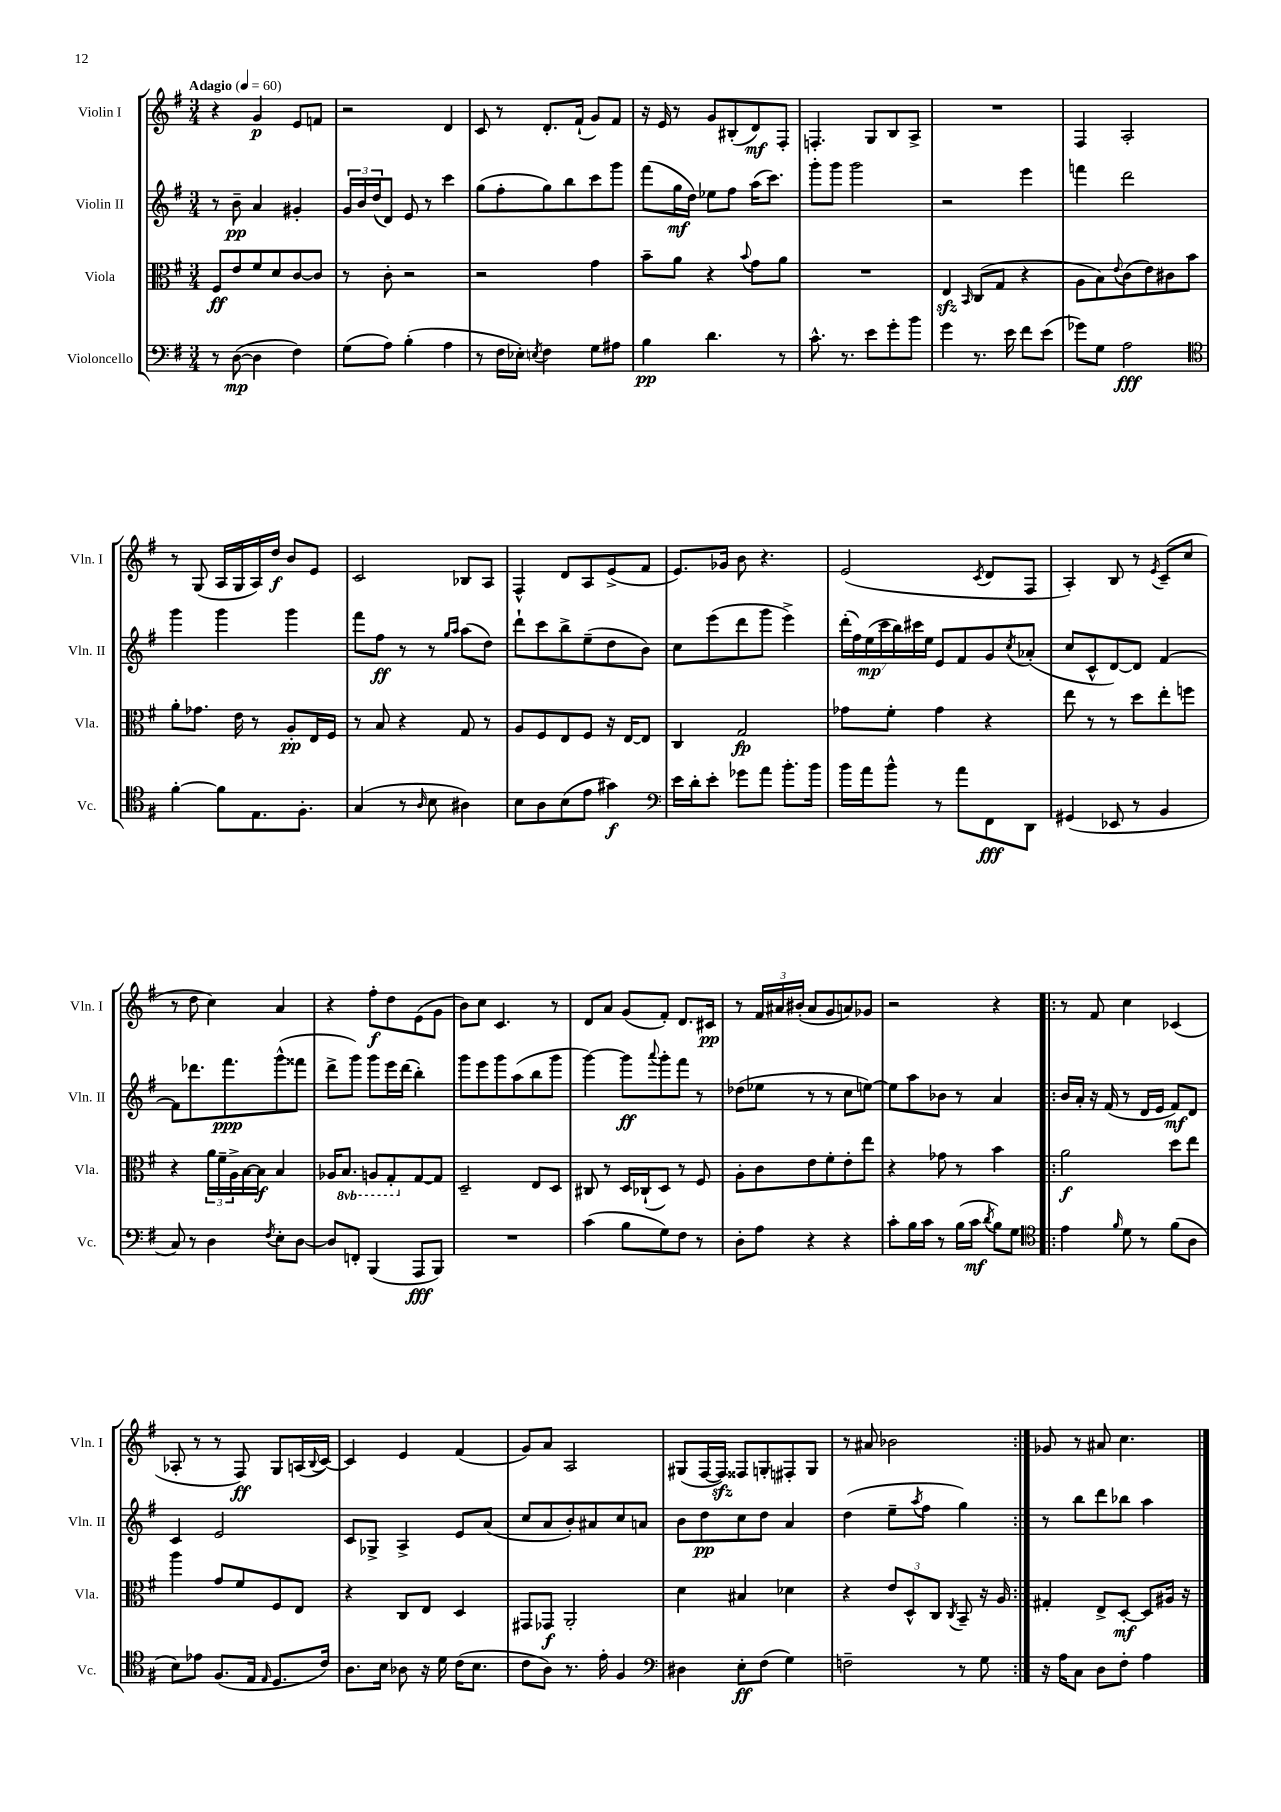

**kern	**kern	**kern	**kern
*staff4	*staff3	*staff2	*staff1
*clefF4	*clefC3	*clefG2	*clefG2
*k[f#]	*k[f#]	*k[f#]	*k[f#]
*M3/4	*M3/4	*M3/4	*M3/4
*MM60	*MM60	*MM60	*MM60
8r	8F#	8r	4r
([8D	8e	8b~	.
4D]	8f#	4a	4g
.	8d	.	.
4F#)	[8c	4g#'	8e
.	8c]	.	8f
=	=	=	=
(8G	8r	24g	2r
.	.	24b	.
.	.	(24dd	.
8A)	8c'	8d)	.
(4B'	2r	8e	.
.	.	8r	.
4A	.	4ccc	4d
=	=	=	=
8r	2r	(8gg	8c
16F#	.	8ff#'	8r
16E-')	.	.	.
8qE	.	.	.
4F#	.	8gg)	8.d'
.	.	8bb	.
.	.	.	(16f#`
8G	4g	8ccc	8g)
8A#	.	8ggg	8f#
=	=	=	=
4B	8b~	(8fff#	16r
.	.	.	16e
.	8a	16gg	8r
.	.	16dd)	.
4.d	4r	8ee-	8g
.	.	8ff#	(8B#'
.	8qqb	.	.
.	8g	(16aa	8d)
.	.	8.ccc)	.
8r	8a	.	8F#'
=	=	=	=
8.c^^	2.r	8ggg'	4.F'
.	.	8ggg	.
8.r	.	.	.
.	.	2ggg	.
8e	.	.	8G
8g'	.	.	8B
8b	.	.	8A^
=	=	=	=
4g	4E	2r	2.r
.	16qqBB	.	.
8.r	(8C	.	.
.	8G	.	.
16e	.	.	.
8f#	4r	4eee	.
(8e	.	.	.
=	=	=	=
8g-)	8A	4fff	4F#
8G	8B)	.	.
.	8qqe	.	.
2A	(8c	2ddd	2A'
.	8e)	.	.
.	8c#	.	.
.	8b	.	.
=	=	=	=
*clefC4	*	*	*
[4f#'	8a'	4ggg	8r
.	8.g-	.	(8G
8f#]	.	4ggg	16A
.	16e	.	16G
8.E	8r	.	16A)
.	.	.	16dd
.	8A'	4ggg	8b
8.F#'	.	.	.
.	16E	.	8e
.	16F#	.	.
=	=	=	=
(4G	8r	8fff#	2c
.	8B	8ff#	.
8r	4r	8r	.
16qqA	.	.	.
8B	.	8r	.
.	.	16qqgg	.
.	.	16qqaa	.
4A#)	8G	(8aa	8B-
.	8r	8dd)	8A
=	=	=	=
8B	8A	8ddd`	4F#^^
8A	8F#	8ccc	.
(8B	8E	8bb^	8d
8e	8F#	(8ee~	8A
4g#)	16r	8dd	(8e^
.	[16E	.	.
.	8E]	8b)	8f#
=	=	=	=
*clefF4	*	*	*
16e	4C	8cc	8.e)
16d'	.	.	.
8e'	.	(8eee	.
.	.	.	16g-
8g-	2G	8ddd	8b
8a	.	8ggg	4.r
8.b'	.	4eee^)	.
16b	.	.	.
=	=	=	=
16b	8g-	(28ddd'	(2e
.	.	28ff#)	.
16a	.	.	.
.	.	(28ee	.
.	.	28ccc	.
8b^^	8f#'	.	.
.	.	28bb)	.
.	.	28ccc#	.
.	.	28ee	.
8r	4g-	8e	.
8a	.	8f#	.
.	.	.	8qc
8FF#	4r	8g	8d
.	.	8qcc	.
8DD	.	(8a-'	8F#
=	=	=	=
(4GG#	8ee	8cc	4A')
.	8r	8c^^	.
8EE-	8r	[8d)	8B
8r	8dd	8d]	8r
.	.	.	8qe
4BB	8ee'	[4f#	(8c~
.	8ff	.	8cc
=	=	=	=
8C)	4r	8f#]	8r
8r	.	8.ddd-	8dd
4D	24a	.	4cc)
.	24f#~	.	.
.	.	8.fff#	.
.	24A^	.	.
.	[16B	.	.
.	16B]	.	.
8qF#	.	.	.
8E'	4B	(8ggg^^	4a
[8D	.	8fff##	.
=	=	=	=
8D]	16A-	8ddd^	4r
.	8.BB	.	.
8FF'	.	8ggg)	.
(4BBB	8AA	8ggg	8ff#'
.	8GG'	16eee	8dd
.	.	(16ddd	.
8AAA	[8G	4bb')	(8e
8BBB)	8G]	.	8g
=	=	=	=
2.r	2D~	8ggg	8b)
.	.	8eee	8cc
.	.	8ggg	4.c
.	.	(8aa	.
.	8E	8bb	.
.	8D	8ggg	8r
=	=	=	=
(4c	8C#	[4ggg)	8d
.	8r	.	8a
8B	16D	8ggg]	(8g
.	(16C-`	.	.
.	.	8qqaaa	.
8G)	8D)	8ggg'	8f#')
8F#	8r	8fff#	8.d
8r	8F#	8r	.
.	.	.	16c#
=	=	=	=
8D'	8A'	(8dd-	8r
8A	8c	8ee-	24f#
.	.	.	24a#
.	.	.	(24b#'
4r	8e	8r	8a#
.	8f#'	8r	8g
4r	8e'	8cc	8a)
.	8ee	[8ee)	8g-
=	=	=	=
8c'	4r	8ee]	2r
16B	.	8aa	.
16c	.	.	.
8r	8g-	8b-	.
(16B	8r	8r	.
16c	.	.	.
8qd	.	.	.
8B)	4b	4a	4r
8G	.	.	.
=!|:	=!|:	=!|:	=!|:
*clefC4	*	*	*
4e	2a	16b	8r
.	.	16a'	.
.	.	16r	8f#
.	.	(16f#	.
16qqf#	.	.	.
8d	.	8r	4cc
8r	.	16d	.
.	.	16e	.
(8f#	8dd	8f#)	(4c-
8A	8ee	8d	.
=	=	=	=
8B)	4aa	4c	8A-'
8e-	.	.	8r
(8.F#	8g	2e	8r
.	8f#	.	8F#)
16E	.	.	.
16qqE	.	.	.
8.D	8F#	.	8G
.	8E	.	(16A
.	.	.	8qqB
16c)	.	.	[16c)
=	=	=	=
8.A	4r	8c	4c]
.	.	8G-^	.
16B	.	.	.
8A-	8C	4A^	4e
16r	8E	.	.
16d	.	.	.
(16c	4D	8e	(4f#
8.B	.	.	.
.	.	(8a	.
=	=	=	=
8c	8GG#	8cc	8g)
8A)	8GG-	8a	8a
8.r	2AA'	8b')	2A
.	.	8a#	.
16e'	.	.	.
4F#	.	8cc	.
.	.	8a	.
=	=	=	=
*clefF4	*	*	*
4D#	4d	8b	(8G#
.	.	8dd	[16F#
.	.	.	16F#])
8E'	4B#	8cc	8F##
(8F#	.	8dd	8G'
4G)	4d-	4a	8F#'
.	.	.	8G
=	=	=	=
2F~	4r	(4dd	8r
.	.	.	8a#
.	12e	8ee~	2b-
.	12D^^	.	.
.	.	8qaa	.
.	.	8ff#	.
.	12C	.	.
.	8qC	.	.
8r	8BB~	4gg)	.
8G	16r	.	.
.	16A	.	.
=:|!	=:|!	=:|!	=:|!
16r	4G#'	8r	8g-
16A	.	.	.
8C	.	8bb	8r
8D	8E^	8ddd	8a#
8F#'	[8D'	8bb-	4.cc
4A	8D]	4aa	.
.	16A#	.	.
.	16r	.	.
==	==	==	==
*-	*-	*-	*-
